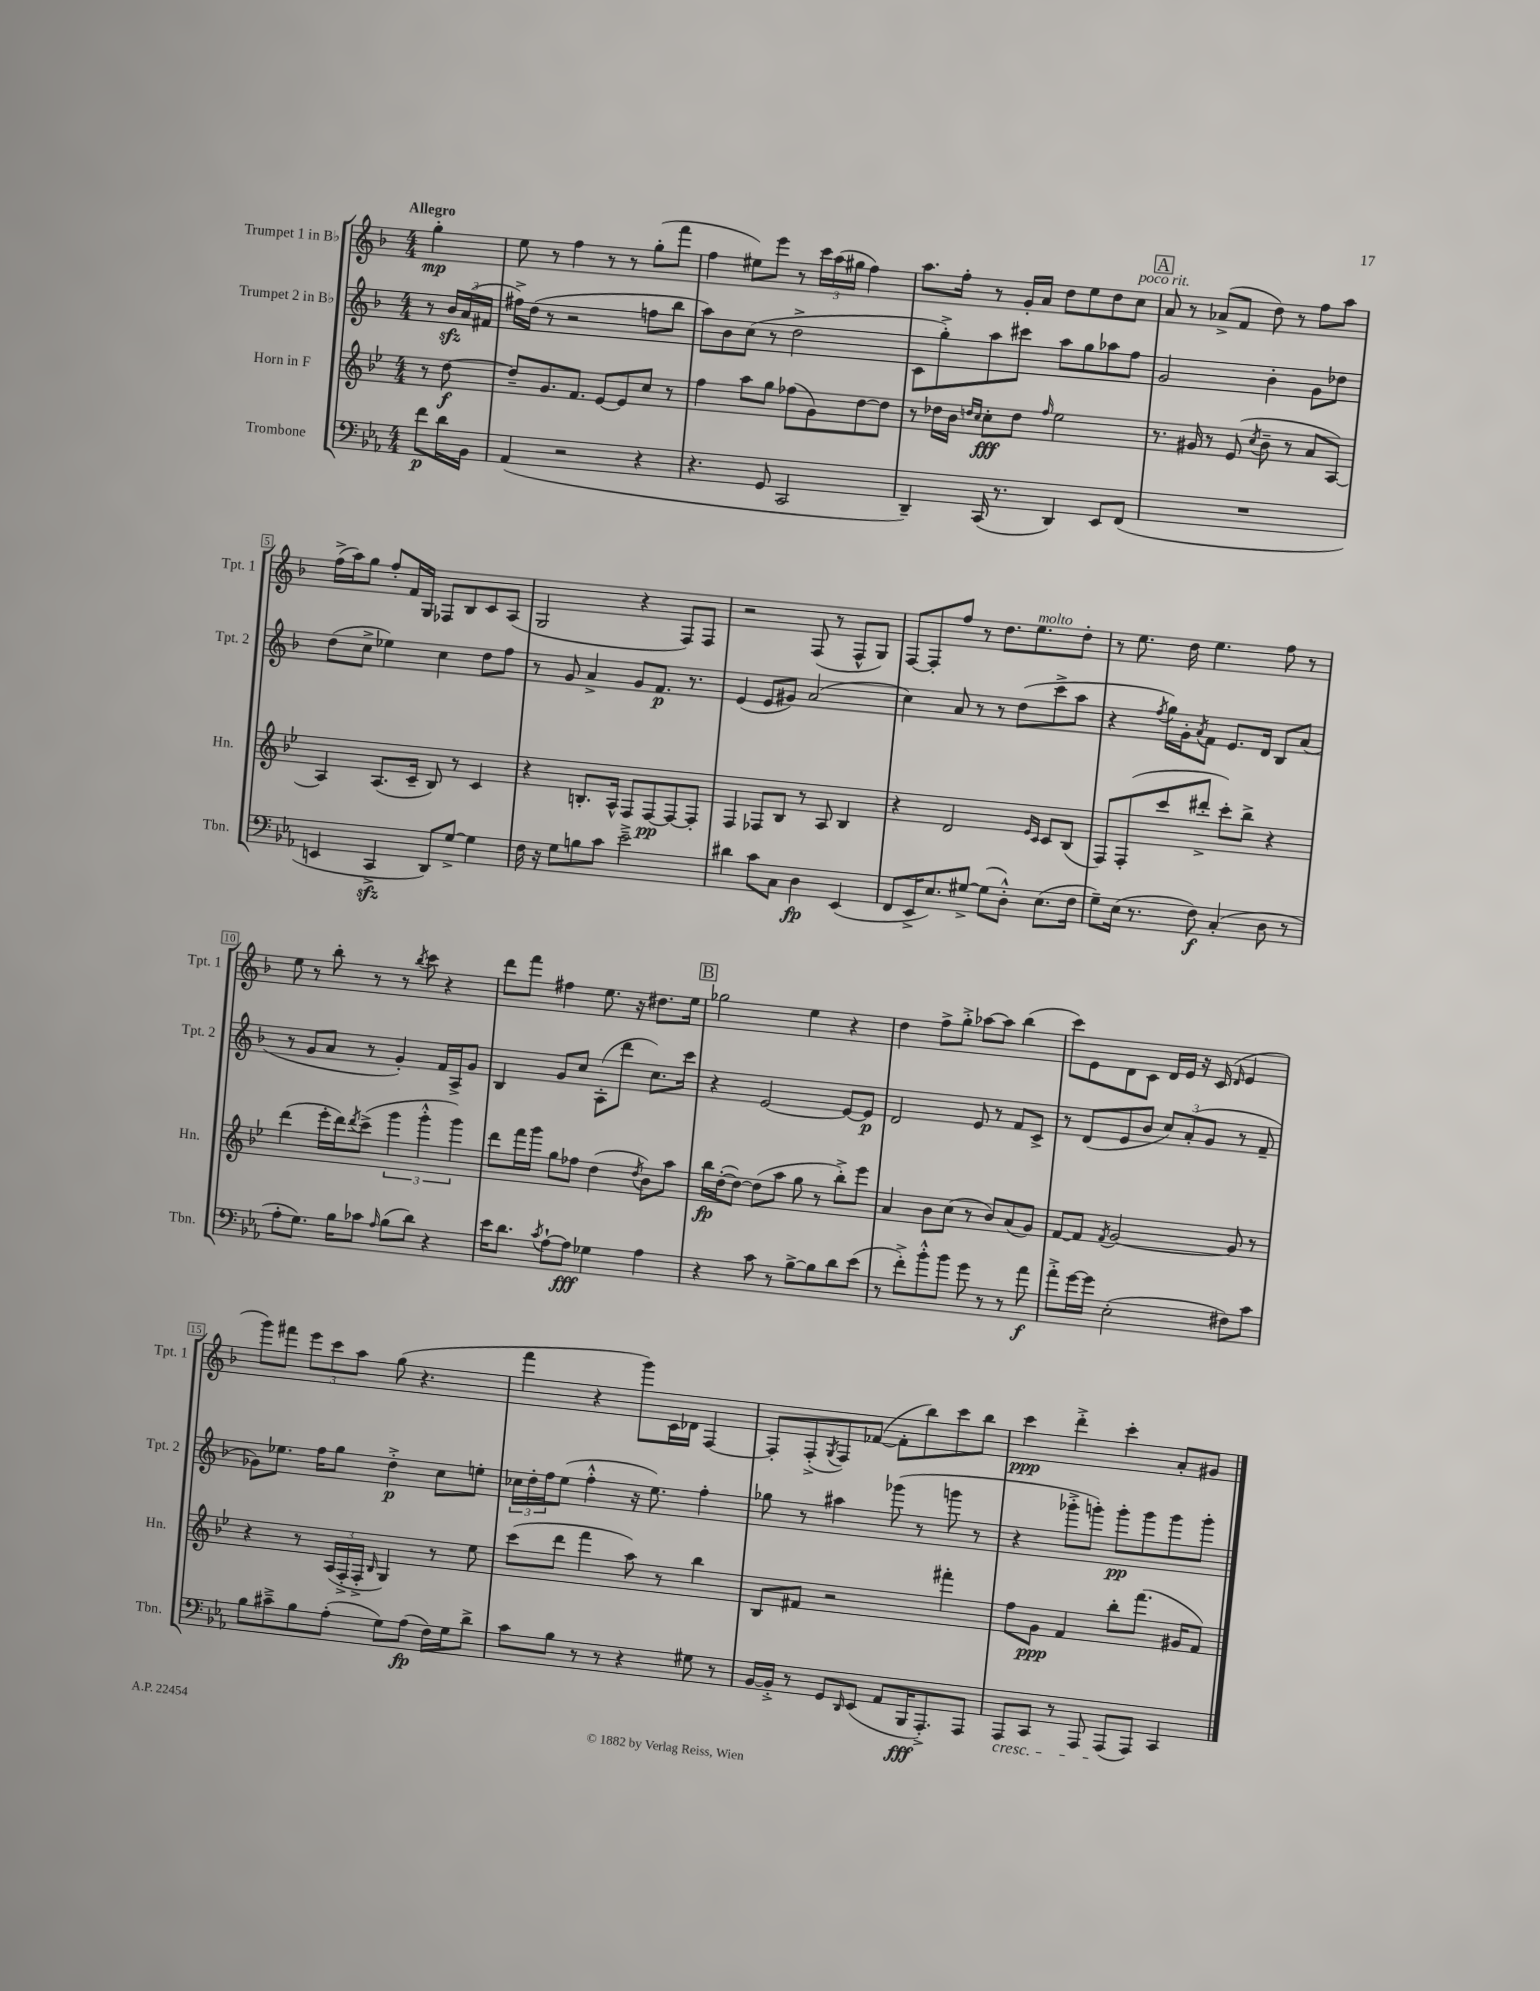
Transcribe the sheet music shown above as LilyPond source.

<<
\new StaffGroup <<
\new Staff = "s0" \with { instrumentName = "Trumpet 1 in Bb" shortInstrumentName = "Tpt. 1" } {
    \clef treble \key f \major \numericTimeSignature \time 4/4 \partial 4 \tempo "Allegro"
    g''4-.\mp |
    e''8 r8 f''4 r8 r8 g''8-.( f'''8 |
    f''4 eis''8) e'''8 r8 \tuplet 3/2 { c'''16 a''16( gis''16 } f''4) |
    a''8. f''16-. r8 g'16-. a'16 d''8 e''8 d''8 c''8^\markup { \italic "poco rit." } |
    \mark \markup { \box "A" } a'8 r8 aes'8->( f'8 d''8) r8 f''8 a''8 |
    f''16->( a''16) g''8 f''8-. f'16 g16 fes8 bes8 c'8 a8( |
    g2 r4 f8) f8 |
    r2 f8( r8 f8-^ g8) |
    f8~ f8-. f''8 r8 d''8. e''8.^\markup { \italic "molto" } d''8-. |
    r8 e''8. d''16 e''4. f''8 r8 |
    e''8 r8 bes''8-. r8 r8 \acciaccatura { bes''8 } c'''8 r4 |
    d'''8 f'''8 fis''4 e''8. r16 dis''8. e''16 |
    \mark \markup { \box "B" } ges''2 e''4 r4 |
    d''4 f''8-> g''8-.-> aes''8~ aes''8 bes''4( |
    c'''8) e'8 d'8 c'8 d'16 e'16 r16 c'16( \grace { d'16 } e'4 |
    g'''8) fis'''8 \tuplet 3/2 { e'''8 c'''8 a''8 } g''8( r4. |
    f'''4 r4 g'''8) c'16 des'16 f4~ |
    f8-. f8-.->( \acciaccatura { g8 } f8) fes'8~( fes'8-. bes''8) c'''8 bes''8 |
    c'''4\ppp d'''4-.-> c'''4-. a'8-. gis'8 \bar "|." |
}
\new Staff = "s1" \with { instrumentName = "Trumpet 2 in Bb" shortInstrumentName = "Tpt. 2" } {
    \clef treble \key f \major \numericTimeSignature \time 4/4 \partial 4
    r8 \tuplet 3/2 { bes'16\sfz a'16( fis'16 } |
    fis''16->) d''16( r8 r2 f''8 bes''8 |
    a''8) bes'8 c''8( r8 d''2-> |
    c'8 g''8-.->) a''8 cis'''8 a''8 g''8 aes''8 f''8 |
    \mark \markup { \box "A" } g'2 bes'4-. g'8 des''8 |
    d''8( c''8-> ees''4) c''4 d''8 f''8 |
    r8 g'8 a'4-> g'8 f'8.\p r8. |
    e'4( e'8 gis'8) a'2( |
    c''4) a'8 r8 r8 d''8( c'''8-> a''8 |
    r4 \acciaccatura { f''8 } g''16) g'16-. \acciaccatura { a'8 } f'8 e'8. d'16 bes8 a'8( |
    r8 g'8 a'8 r8 g'4-.) f'16 a16-> g'8 |
    bes4 g'8 c''8 a8-.( d'''8 c''8.) c'''16 |
    \mark \markup { \box "B" } r4 e'2~ e'8~ e'8\p |
    d'2 e'8 r8 f'8 c'8-> |
    r8 d'8( e'8 bes'8 \tuplet 3/2 { c''8) a'8-.( g'8 } r8 f'8-- |
    ges'8) ees''8. f''16 g''8 d''4-.->\p c''8 e''8-. |
    \tuplet 3/2 { ces''16 d''16-. f''16 } e''8( f''4-.-^ r16 e''8.) f''4-. |
    ges''8 r8 ais''4 ges'''8( r8 g'''8 r8 |
    r4 ges'''8-.-> g'''8-.) g'''8-.\pp g'''8 g'''8 g'''8-. \bar "|." |
}
\new Staff = "s2" \with { instrumentName = "Horn in F" shortInstrumentName = "Hn." } {
    \clef treble \key bes \major \numericTimeSignature \time 4/4 \partial 4
    r8 d''8~\f |
    d''8-- g'8. f'8. ees'8~ ees'8 c''8 r8 |
    f''4 a''8 g''8 fes''8( g'8) d''8~ d''8 |
    r8 des''16 bes'16 \grace { d''16 c''16 } c''8-.\fff d''8 \grace { f''16 } ees''2 |
    \mark \markup { \box "A" } r8. gis'16 r8 ees'8( \acciaccatura { c''8 } bes'8-- r8 a'8 a8~) |
    a4 a8.( c'16-- bes8) r8 c'4 |
    r4 b8.-. a16-^ f8 f8~\pp f8~ f8-. |
    f4 fes8 bes8 r8 a8 bes4 |
    r4 d'2 \grace { ees'16 c'16 } c'8 bes8( |
    f8) f8-.( c'''8 dis'''8-.-> c'''8-.) bes''8-> r4 |
    d'''4( ees'''16-. d'''16) \acciaccatura { d'''8 } c'''8->( \tuplet 3/2 { g'''4 g'''4-.-^ g'''4) } |
    d'''8 f'''16 g'''16 g''8 fes''8 d''4( \acciaccatura { d''8 } bes'8) a''8 |
    \mark \markup { \box "B" } bes''16\fp d''16~-.( d''8~) d''8( a''8 g''8 r8 bes''8-.->) ees'''8 |
    a'4 bes'8 c''8( r8 bes'8) a'8( g'8) |
    f'8~ f'8 \acciaccatura { f'8 } g'2~ g'8 r8 |
    r4 r8 \tuplet 3/2 { a16( f16-.-> f16-.-> } \grace { bes16 } g4) r8 ees''8 |
    c'''8( d'''8 f'''4 a''8) r8 bes''4 |
    bes8 fis'8 r2 fis'''4-. |
    f''8 g'8\ppp f'4 bes''8-. f'''8.( gis'16 f'8) \bar "|." |
}
\new Staff = "s3" \with { instrumentName = "Trombone" shortInstrumentName = "Tbn." } {
    \clef bass \key ees \major \numericTimeSignature \time 4/4 \partial 4
    f'8\p d'16 bes,16 |
    aes,4( r2 r4 |
    r4. g,8 c,2 |
    d,4--) c,16( r8. d,4) ees,8 f,8( |
    \mark \markup { \box "A" } R1 |
    e,4 c,4->\sfz d,8) g8~-> g4 |
    f16 r16 g8 b8 c'8 ees'2---> |
    dis'4 c'8 c8 d4\fp ees,4( |
    f,8 ees,16-> ees8.) gis8~-> gis8( d8-.-^) ees8.( f16 |
    g8--) ees16( r8. f8\f) c4-.( d8 r8 |
    aes8-. g8.) bes16 ces'8 \grace { aes16 } bes8( d'8) r4 |
    ees'16 d'8. \acciaccatura { c'8 } aes8~-! aes8\fff ges4 aes4 |
    \mark \markup { \box "B" } r4 c'8 r8 bes8~-> bes8 d'8 ees'8( |
    r8 f'8-.->) bes'8-.-^ bes'8 g'8 r8 r8 aes'8\f |
    aes'8-.-> g'16~ g'16 ees2-.( fis8) c'8 |
    bes8 cis'8---> bes8 aes8-.( g8) aes8\fp( f16) g16 d'8-> |
    c'8 bes8 r8 r8 r4 gis8 r8 |
    bes,16~ bes,16-.-> r8 g,8 \grace { d,16 } ees,8( aes,8 bes,,16\fff aes,,8.-.->) aes,,8 |
    aes,,8\cresc c,8 r8 aes,,8 aes,,8\!( aes,,8) c,4 \bar "|." |
}
>>
>>
\layout { \context { \Score \override BarNumber.stencil = #(make-stencil-boxer 0.1 0.3 ly:text-interface::print) } }
